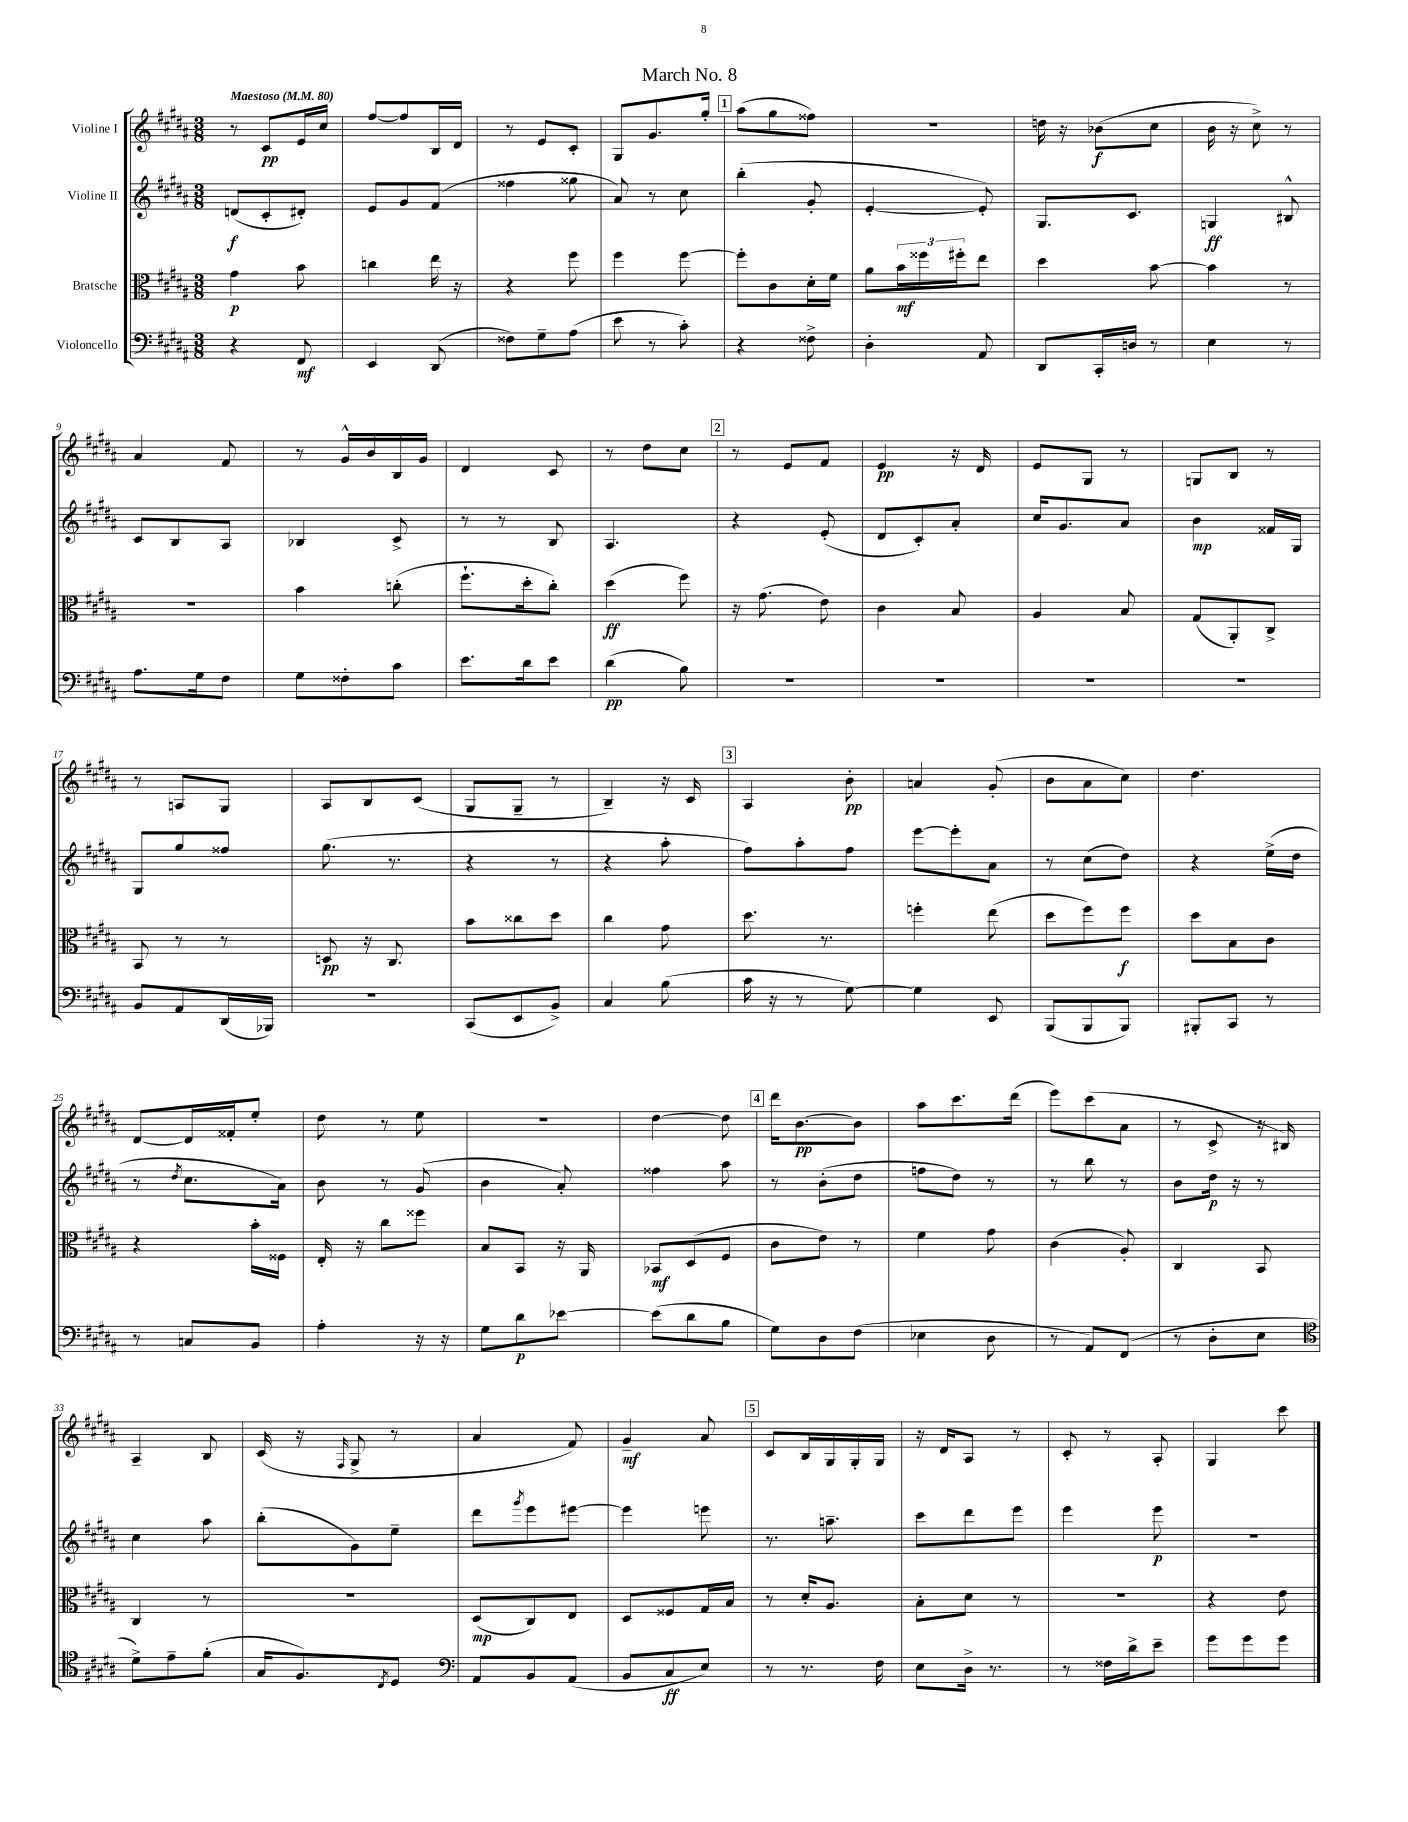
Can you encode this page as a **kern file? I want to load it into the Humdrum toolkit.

**kern	**dynam	**kern	**dynam	**kern	**dynam	**kern	**dynam
*part4	*part4	*part3	*part3	*part2	*part2	*part1	*part1
*staff4	*staff4	*staff3	*staff3	*staff2	*staff2	*staff1	*staff1
*I"Violoncello	*	*I"Bratsche	*	*I"Violine II	*	*I"Violine I	*
*clefF4	*	*clefC3	*	*clefG2	*	*clefG2	*
*k[f#c#g#d#a#]	*	*k[f#c#g#d#a#]	*	*k[f#c#g#d#a#]	*	*k[f#c#g#d#a#]	*
*M3/8	*	*M3/8	*	*M3/8	*	*M3/8	*
*MM80	*	*MM80	*	*MM80	*	*MM80	*
=1	=1	=1	=1	=1	=1	=1	=1
!	!	!	!	!	!	!LO:TX:a:B:t=Maestoso	!
4r	.	4g#\	p	(8dn/L	f	8r	.
.	.	.	.	8c#'/	.	8c#/L	pp
8FF#/	mf	8b\	.	8d#X'/J)	.	16e/L	.
.	.	.	.	.	.	16cc#/JJ	.
=2	=2	=2	=2	=2	=2	=2	=2
4EE/	.	4ccn\	.	8e/L	.	[8ff#/L	.
.	.	.	.	8g#/	.	8ff#/]	.
(8DD#/	.	16ee\	.	(8f#/J	.	16B/L	.
.	.	16r	.	.	.	16d#/JJ	.
=3	=3	=3	=3	=3	=3	=3	=3
8F##X\L)	.	4r	.	4ff##X\	.	8r	.
8G#~\	.	.	.	.	.	8e/L	.
(8A#\J	.	8ff#\	.	8gg##X\	.	8c#'/J	.
=4	=4	=4	=4	=4	=4	=4	=4
8e\	.	4ff#\	.	8a#/)	.	8G#/L	.
8r	.	.	.	8r	.	8.g#/	.
8c#'\)	.	[8ff#\	.	8cc#\	.	.	.
.	.	.	.	.	.	16gg#'/Jk	.
!!LO:REH:place=s1:t=1
=5	=5	=5	=5	=5	=5	=5	=5
4r	.	8ff#'\L]	.	(4bb'\	.	(8aa#\L	.
.	.	8c#\	.	.	.	8gg#\	.
8F##X^\	.	16d#'\L	.	8g#'/	.	8ff##X\J)	.
.	.	16f#\JJ	.	.	.	.	.
=6	=6	=6	=6	=6	=6	=6	=6
4D#'\	.	8a#\L	.	[4e'/	.	4.r	.
.	.	24b\L	mf	.	.	.	.
.	.	24ff##X\	.	.	.	.	.
.	.	24ff#X'\J	.	.	.	.	.
8AA#/	.	8ee\J	.	8e'/])	.	.	.
=7	=7	=7	=7	=7	=7	=7	=7
8DD#/L	.	4dd#\	.	8.G#/L	.	16ddn\	.
.	.	.	.	.	.	16r	.
16CC#'/L	.	.	.	.	.	(8b-X\L	f
16Dn/JJ	.	.	.	8.c#/J	.	.	.
8r	.	[8b\	.	.	.	8cc#\J	.
=8	=8	=8	=8	=8	=8	=8	=8
4E\	.	4b\]	.	4Gn/	ff	16b\	.
.	.	.	.	.	.	16r	.
.	.	.	.	.	.	8cc#^\)	.
8r	.	8r	.	8B#X^^/	.	8r	.
!!LO:LB:g=z
=9	=9	=9	=9	=9	=9	=9	=9
8.A#\L	.	4.r	.	8c#/L	.	4a#/	.
.	.	.	.	8B/	.	.	.
16G#\k	.	.	.	.	.	.	.
8F#\J	.	.	.	8A#/J	.	8f#/	.
=10	=10	=10	=10	=10	=10	=10	=10
8G#\L	.	4b\	.	4B-X/	.	8r	.
8F##X'\	.	.	.	.	.	16g#^^/LL	.
.	.	.	.	.	.	16b/	.
8c#\J	.	(8ccn'\	.	8c#^/	.	16B/	.
.	.	.	.	.	.	16g#/JJ	.
=11	=11	=11	=11	=11	=11	=11	=11
8.e\L	.	8.ff#`\L	.	8r	.	4d#/	.
.	.	.	.	8r	.	.	.
16d#\k	.	16dd#'\k	.	.	.	.	.
8e\J	.	8cc#'\J)	.	8B/	.	8c#/	.
=12	=12	=12	=12	=12	=12	=12	=12
(4d#\	pp	(4dd#\	ff	4.A#/	.	8r	.
.	.	.	.	.	.	8dd#\L	.
8B\)	.	8ff#\)	.	.	.	8cc#\J	.
!!LO:REH:place=s1:t=2
=13	=13	=13	=13	=13	=13	=13	=13
4.r	.	16r	.	4r	.	8r	.
.	.	(8.g#\	.	.	.	.	.
.	.	.	.	.	.	8e/L	.
.	.	8e\)	.	(8e'/	.	8f#/J	.
=14	=14	=14	=14	=14	=14	=14	=14
4.r	.	4c#\	.	8d#/L	.	4e/	pp
.	.	.	.	8c#'/)	.	.	.
.	.	8B/	.	8a#'/J	.	16r	.
.	.	.	.	.	.	16d#/	.
=15	=15	=15	=15	=15	=15	=15	=15
4.r	.	4A#/	.	16cc#/KL	.	8e/L	.
.	.	.	.	8.g#/	.	.	.
.	.	.	.	.	.	8G#/J	.
.	.	8B/	.	8a#/J	.	8r	.
=16	=16	=16	=16	=16	=16	=16	=16
4.r	.	(8G#/L	.	4b\	mp	8Gn/L	.
.	.	8AA#'/)	.	.	.	8B/J	.
.	.	8C#^/J	.	16f##X/LL	.	8r	.
.	.	.	.	16G#/JJ	.	.	.
!!LO:LB:g=z
=17	=17	=17	=17	=17	=17	=17	=17
8BB/L	.	8BB/	.	8G#/L	.	8r	.
8AA#/	.	8r	.	8gg#/	.	8An/L	.
(16DD#/L	.	8r	.	8ff##X/J	.	8G#/J	.
16BBB-X/JJ)	.	.	.	.	.	.	.
=18	=18	=18	=18	=18	=18	=18	=18
4.r	.	8Dn/	pp	(8.gg#\	.	8A#/L	.
.	.	16r	.	.	.	8B/	.
.	.	8.C#/	.	8.r	.	.	.
.	.	.	.	.	.	(8c#/J	.
=19	=19	=19	=19	=19	=19	=19	=19
(8CC#/L	.	8b\L	.	4r	.	8G#/L	.
8EE/	.	8cc##X\	.	.	.	8G#~/J	.
8BB^/J)	.	8dd#\J	.	8r	.	8r	.
=20	=20	=20	=20	=20	=20	=20	=20
4C#/	.	4cc#\	.	4r	.	4B~/)	.
(8B\	.	8g#\	.	8aa#'\	.	16r	.
.	.	.	.	.	.	16c#/	.
!!LO:REH:place=s1:t=3
=21	=21	=21	=21	=21	=21	=21	=21
16c#\	.	8.dd#\	.	8ff#\L)	.	4A#/	.
16r	.	.	.	.	.	.	.
8r	.	.	.	8aa#'\	.	.	.
.	.	8.r	.	.	.	.	.
[8G#\)	.	.	.	8ff#\J	.	8b'\	pp
=22	=22	=22	=22	=22	=22	=22	=22
4G#\]	.	4ffn'\	.	[8eee\L	.	4an/	.
.	.	.	.	8eee'\]	.	.	.
8EE/	.	(8ee\	.	8a#\J	.	(8g#'/	.
=23	=23	=23	=23	=23	=23	=23	=23
(8BBB/L	.	8dd#\L	.	8r	.	8b\L	.
8BBB/	.	8ff#\)	.	(8cc#\L	.	8a#\	.
8BBB/J)	.	8ff#\J	f	8dd#\J)	.	8cc#\J)	.
=24	=24	=24	=24	=24	=24	=24	=24
8BBB#X'/L	.	8dd#\L	.	4r	.	4.dd#\	.
8CC#/J	.	8B\	.	.	.	.	.
8r	.	8c#\J	.	(16ee^\LL	.	.	.
.	.	.	.	16dd#\JJ	.	.	.
!!LO:LB:g=z
=25	=25	=25	=25	=25	=25	=25	=25
8r	.	4r	.	8r	.	[8d#/L	.
.	.	.	.	8qdd#/	.	.	.
8Cn/L	.	.	.	8.cc#\L	.	16d#/L]	.
.	.	.	.	.	.	16f##X'/J	.
8BB/J	.	16b'\LL	.	.	.	8ee'/J	.
.	.	16F##X\JJ	.	16a#\Jk)	.	.	.
=26	=26	=26	=26	=26	=26	=26	=26
4A#'\	.	16E'/	.	8b\	.	8dd#\	.
.	.	16r	.	.	.	.	.
.	.	8cc#\L	.	8r	.	8r	.
16r	.	8ff##X\J	.	(8g#/	.	8ee\	.
16r	.	.	.	.	.	.	.
=27	=27	=27	=27	=27	=27	=27	=27
8G#\L	.	8B/L	.	4b\	.	4.r	.
8d#\	p	8BB/J	.	.	.	.	.
[8e-X\J	.	16r	.	8a#'/)	.	.	.
.	.	16AA#/	.	.	.	.	.
=28	=28	=28	=28	=28	=28	=28	=28
(8e-\L]	.	8BB-X/L	mf	4ff##X\	.	[4dd#\	.
8d#\	.	(8D#/	.	.	.	.	.
8B\J	.	8F#/J	.	8aa#\	.	8dd#\]	.
!!LO:REH:place=s1:t=4
=29	=29	=29	=29	=29	=29	=29	=29
8G#\L)	.	8c#\L	.	8r	.	16ddd#\KL	.
.	.	.	.	.	.	[8.b\	pp
8D#\	.	8e\J)	.	(8b'\L	.	.	.
(8F#\J	.	8r	.	8dd#\J	.	8b\J]	.
=30	=30	=30	=30	=30	=30	=30	=30
4E-X\	.	4f#\	.	8ffn\L	.	8aa#\L	.
.	.	.	.	8dd#\J)	.	8.ccc#\	.
8D#\	.	8g#\	.	8r	.	.	.
.	.	.	.	.	.	(16ddd#\Jk	.
=31	=31	=31	=31	=31	=31	=31	=31
8r	.	(4c#\	.	8r	.	8eee\L)	.
8AA#/L)	.	.	.	8bb\	.	(8ccc#\	.
(8FF#/J	.	8A#'/)	.	8r	.	8a#\J	.
=32	=32	=32	=32	=32	=32	=32	=32
8r	.	4C#/	.	8b\L	.	8r	.
8D#'\L	.	.	.	16dd#\Jk	p	8c#^/	.
.	.	.	.	16r	.	.	.
8E\J	.	8BB/	.	8r	.	16r	.
.	.	.	.	.	.	16B#X/)	.
!!LO:LB:g=z
=33	=33	=33	=33	=33	=33	=33	=33
*clefC4	*	*	*	*	*	*	*
8d#^\L)	.	4C#/	.	4cc#\	.	4A#~/	.
8e~\	.	.	.	.	.	.	.
(8f#'\J	.	8r	.	8aa#\	.	8B/	.
=34	=34	=34	=34	=34	=34	=34	=34
16G#/KL	.	4.r	.	(8bb'\L	.	(16c#/	.
8.F#/)	.	.	.	.	.	16r	.
.	.	.	.	.	.	16qqF#/	.
.	.	.	.	8g#\)	.	8G#^/	.
8qC#/	.	.	.	.	.	.	.
8D#/J	.	.	.	8ee~\J	.	8r	.
=35	=35	=35	=35	=35	=35	=35	=35
*clefF4	*	*	*	*	*	*	*
8AA#/L	.	(8D#/L	mp	8ddd#\L	.	4a#/	.
.	.	.	.	8qggg#/	.	.	.
8BB/	.	8C#/)	.	8eee\	.	.	.
(8AA#/J	.	8E/J	.	[8eee#X\J	.	8f#/)	.
=36	=36	=36	=36	=36	=36	=36	=36
8BB/L	.	8D#/L	.	4eee#\]	.	4g#~/	mf
8C#/	ff	8F##X/	.	.	.	.	.
8E/J)	.	16G#/L	.	8eeen\	.	8a#/	.
.	.	16B/JJ	.	.	.	.	.
!!LO:REH:place=s1:t=5
=37	=37	=37	=37	=37	=37	=37	=37
8r	.	8r	.	8.r	.	8c#/L	.
8.r	.	16d#'/KL	.	.	.	16B/L	.
.	.	8.A#/J	.	8.aan~\	.	16G#/	.
.	.	.	.	.	.	16G#'/	.
16F#\	.	.	.	.	.	16G#/JJ	.
=38	=38	=38	=38	=38	=38	=38	=38
8E\L	.	8B'\L	.	8ccc#\L	.	16r	.
.	.	.	.	.	.	16d#/KL	.
16D#^\Jk	.	8d#\J	.	8ddd#\	.	8A#/J	.
8.r	.	.	.	.	.	.	.
.	.	8r	.	8eee\J	.	8r	.
=39	=39	=39	=39	=39	=39	=39	=39
8r	.	4.r	.	4eee\	.	8c#'/	.
16F##X\LL	.	.	.	.	.	8r	.
16d#^\J	.	.	.	.	.	.	.
8e~\J	.	.	.	8eee\	p	8A#'/	.
=40	=40	=40	=40	=40	=40	=40	=40
8g#\L	.	4r	.	4.r	.	4G#/	.
8g#\	.	.	.	.	.	.	.
8g#\J	.	8e\	.	.	.	8ccc#\	.
==	==	==	==	==	==	==	==
*-	*-	*-	*-	*-	*-	*-	*-
